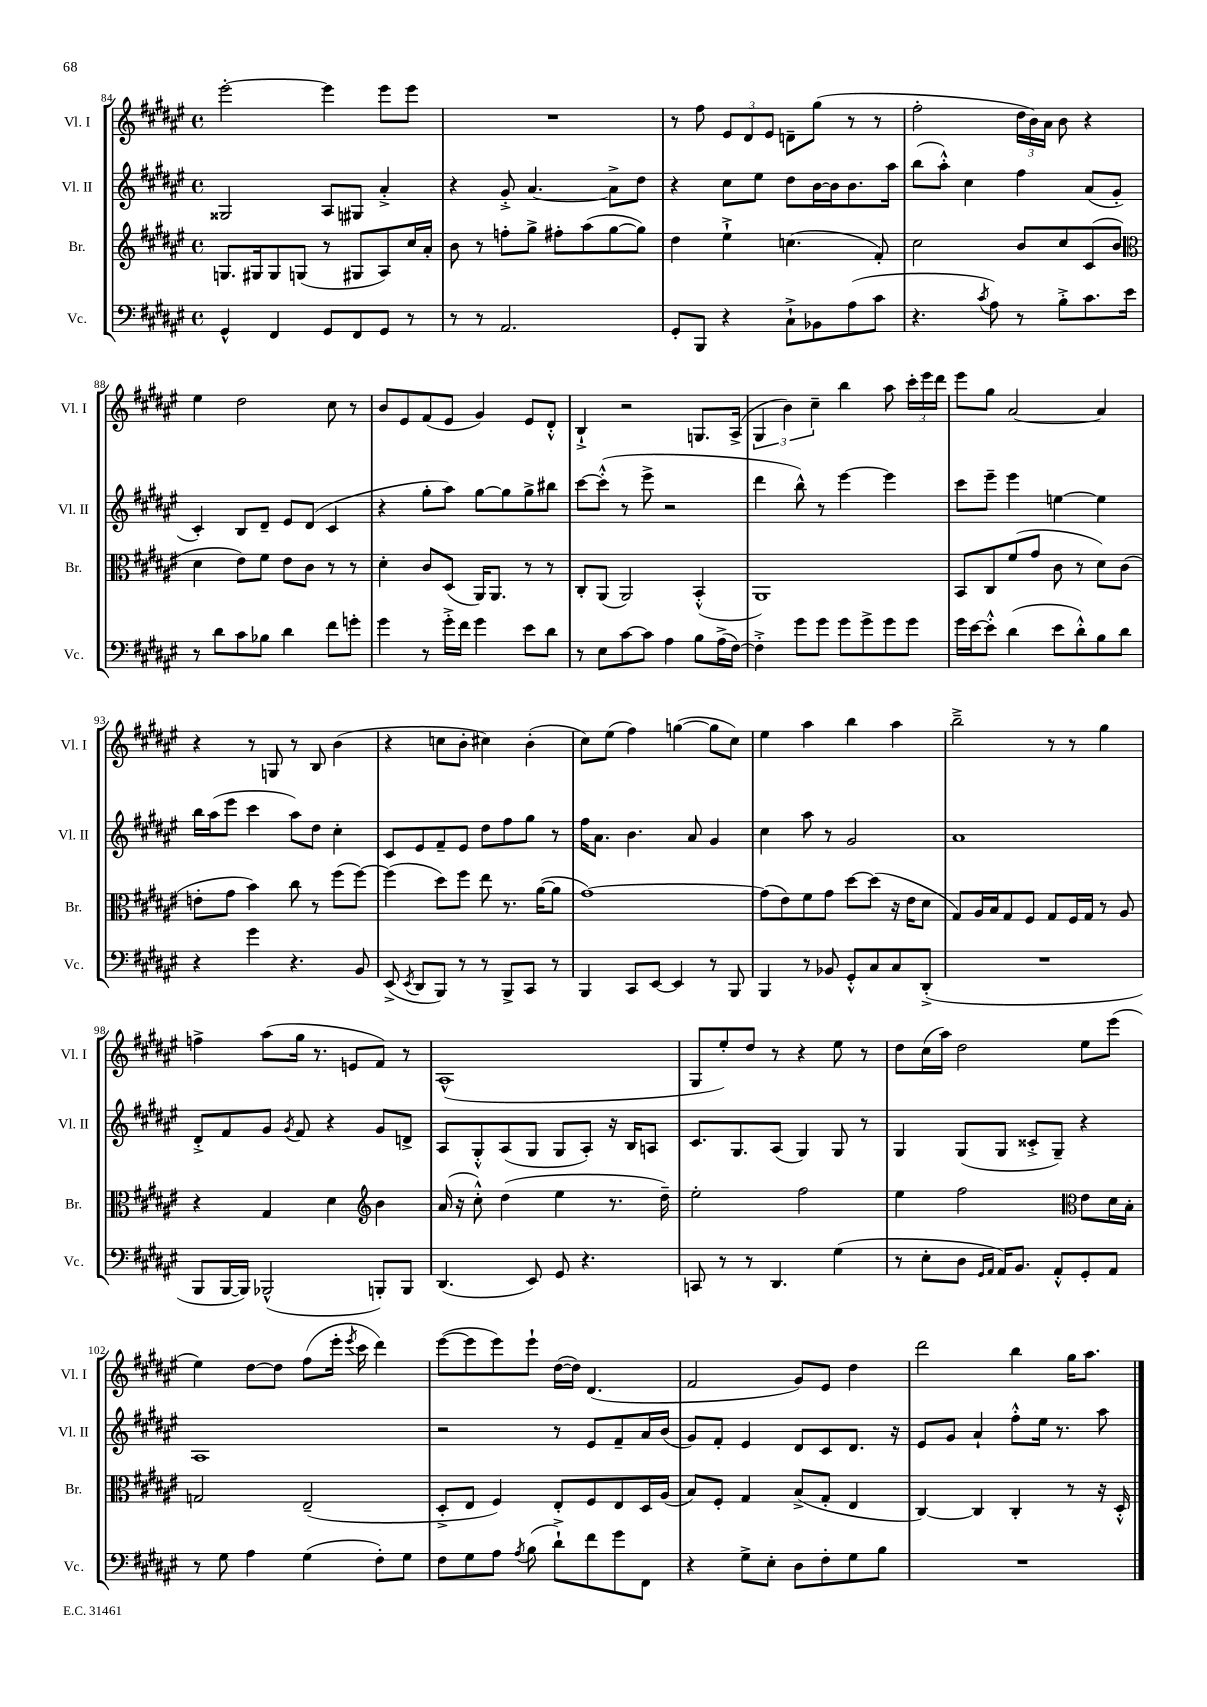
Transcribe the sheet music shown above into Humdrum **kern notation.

**kern	**kern	**kern	**kern
*staff4	*staff3	*staff2	*staff1
*clefF4	*clefG2	*clefG2	*clefG2
*k[f#c#g#d#a#e#]	*k[f#c#g#d#a#e#]	*k[f#c#g#d#a#e#]	*k[f#c#g#d#a#e#]
*M4/4	*M4/4	*M4/4	*M4/4
*met(c)	*met(c)	*met(c)	*met(c)
4GG#^^	8.G	2G##	[2eee#'
.	16G#	.	.
4FF#	8G#	.	.
.	(8G	.	.
8GG#	8r	8A#	4eee#]
8FF#	8G#	8G#	.
8GG#	8A#)	4a#'^	8eee#
8r	16cc#	.	8eee#
.	16a#'	.	.
=	=	=	=
8r	8b	4r	1r
8r	8r	.	.
2.AA#	8ff'	8g#'^	.
.	8gg#^	[4.a#	.
.	8ff#'	.	.
.	(8aa#	.	.
.	[8gg#	8a#^]	.
.	8gg#])	8dd#	.
=	=	=	=
8GG#'	4dd#	4r	8r
8BBB	.	.	8ff#
4r	4ee#`^	8cc#	12e#
.	.	.	12d#
.	.	8ee#	.
.	.	.	12e#
8C#`^	(4.cc	8dd#	8d~
8BB-	.	[16b	(8gg#
.	.	16b]	.
(8A#	.	8.b	8r
8c#	8f#')	.	8r
.	.	16aa#	.
=	=	=	=
4.r	2cc#	(8bb	2ff#'
.	.	8aa#'^^)	.
.	.	4cc#	.
8qc#	.	.	.
8A#)	.	.	.
8r	8b	4ff#	24dd#
.	.	.	24b)
.	.	.	24a#
8B'^	8cc#	.	8b
8.c#	(8c#	(8a#	4r
.	8b	8g#'	.
16e#	.	.	.
=	=	=	=
*	*clefC3	*	*
8r	4d#	4c#')	4ee#
8d#	.	.	.
8c#	8e#)	8B	2dd#
8B-	8f#	8d#~	.
4d#	8e#	8e#	.
.	8c#	(8d#	.
8f#	8r	4c#	8cc#
8g'	8r	.	8r
=	=	=	=
4g#	4d#'	4r	8b
.	.	.	8e#
8r	8c#	8gg#'	(8f#
16g#'^	(8D#	8aa#)	8e#
16f#	.	.	.
4g#	16AA#)	[8gg#	4g#)
.	8.AA#	.	.
.	.	8gg#]	.
8e#	8r	8gg#^	8e#
8d#	8r	8bb#	8d#'^^
=	=	=	=
8r	8C#'	[8ccc#	4B`^
8E#	(8AA#	(8ccc#'^^]	.
[8c#	2AA#)	8r	2r
8c#]	.	8eee#^	.
4A#	.	2r	.
8B	(4BB'^^	.	8.G
(16A#^	.	.	.
[16F#)	.	.	(16A#^
=	=	=	=
4F#'^]	1AA#)	4ddd#	6G#
.	.	.	6b)
8g#	.	8bb^^)	.
.	.	.	6cc#~
8g#	.	8r	.
8g#	.	[4eee#	4bb
8g#^	.	.	.
8g#	.	4eee#]	8aa#
8g#	.	.	24ccc#'
.	.	.	24eee#
.	.	.	24ddd#
=	=	=	=
16g#	8BB	8ccc#	8eee#
[16e#	.	.	.
8e#'^^]	8C#	8eee#~	8gg#
(4d#	(8f#	4eee#	[2a#
.	8g#	.	.
8e#	8c#	[4ee	.
8d#'^^)	8r	.	.
8B	8d#)	4ee]	4a#]
8d#	(8c#	.	.
=	=	=	=
4r	8e'	16bb	4r
.	.	(16aa#	.
.	8g#	8eee#	.
4g#	4b)	4ccc#	8r
.	.	.	8G
4.r	8cc#	8aa#)	8r
.	8r	8dd#	8B
.	(8ff#	4cc#'	(4b
8BB	[8ff#)	.	.
=	=	=	=
(8EE#^	(4ff#]	8c#	4r
8qEE#	.	.	.
8DD#	.	8e#	.
8BBB)	8dd#)	8f#~	8cc
8r	8ff#	8e#	8b'
8r	8ee#	8dd#	4cc#)
8BBB^	8.r	8ff#	.
8CC#	.	8gg#	(4b'
.	([16a#	.	.
8r	8a#]	8r	.
=	=	=	=
4BBB	[1g#)	16ff#	8cc#)
.	.	8.a#	.
.	.	.	(8ee#
8CC#	.	4.b	4ff#)
[8EE#	.	.	.
4EE#]	.	.	([4gg
.	.	8a#	.
8r	.	4g#	8gg]
8BBB	.	.	8cc#)
=	=	=	=
4BBB	(8g#]	4cc#	4ee#
.	8e#)	.	.
8r	8f#	8aa#	4aa#
8BB-	8g#	8r	.
8GG#'^^	[8dd#	2g#	4bb
8C#	(8dd#]	.	.
8C#	16r	.	4aa#
.	16e#	.	.
(8DD#'^	8d#	.	.
=	=	=	=
1r	8G#)	1a#	2bb~^
.	16A#	.	.
.	16B	.	.
.	8G#	.	.
.	8F#	.	.
.	8G#	.	8r
.	16F#	.	8r
.	16G#	.	.
.	8r	.	4gg#
.	8A#	.	.
=	=	=	=
8BBB	4r	8d#'^	4ff^
[16BBB	.	8f#	.
16BBB])	.	.	.
(2BBB-^^	4G#	8g#	(8aa#
.	.	8qg#	.
.	.	8f#	16gg#
.	.	.	8.r
.	4d#	4r	.
.	.	.	8e
*	*clefG2	*	*
8BBB')	4b	8g#	8f#)
8BBB	.	8d^	8r
=	=	=	=
(4.DD#	(16a#	8A#	(1A#^^
.	16r	.	.
.	8cc#'^^)	8G#'^^	.
.	(4dd#	(8A#	.
8EE#)	.	8G#	.
8GG#	4ee#	8G#	.
4.r	.	8A#')	.
.	8.r	16r	.
.	.	16B	.
.	.	8A	.
.	16dd#~)	.	.
=	=	=	=
8CC	2ee#'	8.c#	8G#
8r	.	.	8ee#')
.	.	8.G#	.
8r	.	.	8dd#
4.DD#	.	(8A#	8r
.	2ff#	4G#)	4r
(4G#	.	8G#	8ee#
.	.	8r	8r
=	=	=	=
8r	4ee#	4G#	8dd#
8E#'	.	.	(16cc#
.	.	.	16aa#)
8D#	2ff#	(8G#	2dd#
16qqGG#	.	.	.
16qqAA#	.	.	.
16AA#)	.	8G#	.
8.BB	.	.	.
.	.	8c##'^	.
8AA#'^^	.	8G#~)	.
*	*clefC3	*	*
8GG#'	8e#	4r	8ee#
8AA#	16d#	.	(8eee#
.	16B'	.	.
=	=	=	=
8r	2G	1A#	4ee#)
8G#	.	.	.
4A#	.	.	[8dd#
.	.	.	8dd#]
(4G#	(2E#~	.	(8ff#
.	.	.	16eee#'
.	.	.	8qeee#
.	.	.	16ccc#
8F#')	.	.	4ddd#)
8G#	.	.	.
=	=	=	=
8F#	8D#'^	2r	([8eee#
8G#	8E#	.	8eee#]
8A#	4F#)	.	8eee#)
8qA#	.	.	.
(8B	.	.	8eee#`
8d#`^)	8E#'	8r	([16dd#
.	.	.	16dd#])
8f#	8F#	8e#	(4.d#
8g#	8E#	8f#~	.
8FF#	16D#	16a#	.
.	(16A#	(16b	.
=	=	=	=
4r	8B)	8g#)	2f#
.	8F#'	8f#'	.
8G#^	4G#	4e#	.
8E#'	.	.	.
8D#	(8B^	8d#	8g#)
8F#'	8G#'	8c#	8e#
8G#	4E#	8.d#	4dd#
8B	.	.	.
.	.	16r	.
=	=	=	=
1r	[4C#)	8e#	2ddd#
.	.	8g#	.
.	4C#]	4a#`	.
.	4C#'	8ff#'^^	4bb
.	.	16ee#	.
.	.	8.r	.
.	8r	.	16gg#
.	.	.	8.aa#
.	16r	8aa#	.
.	16D#'^^	.	.
==	==	==	==
*-	*-	*-	*-
